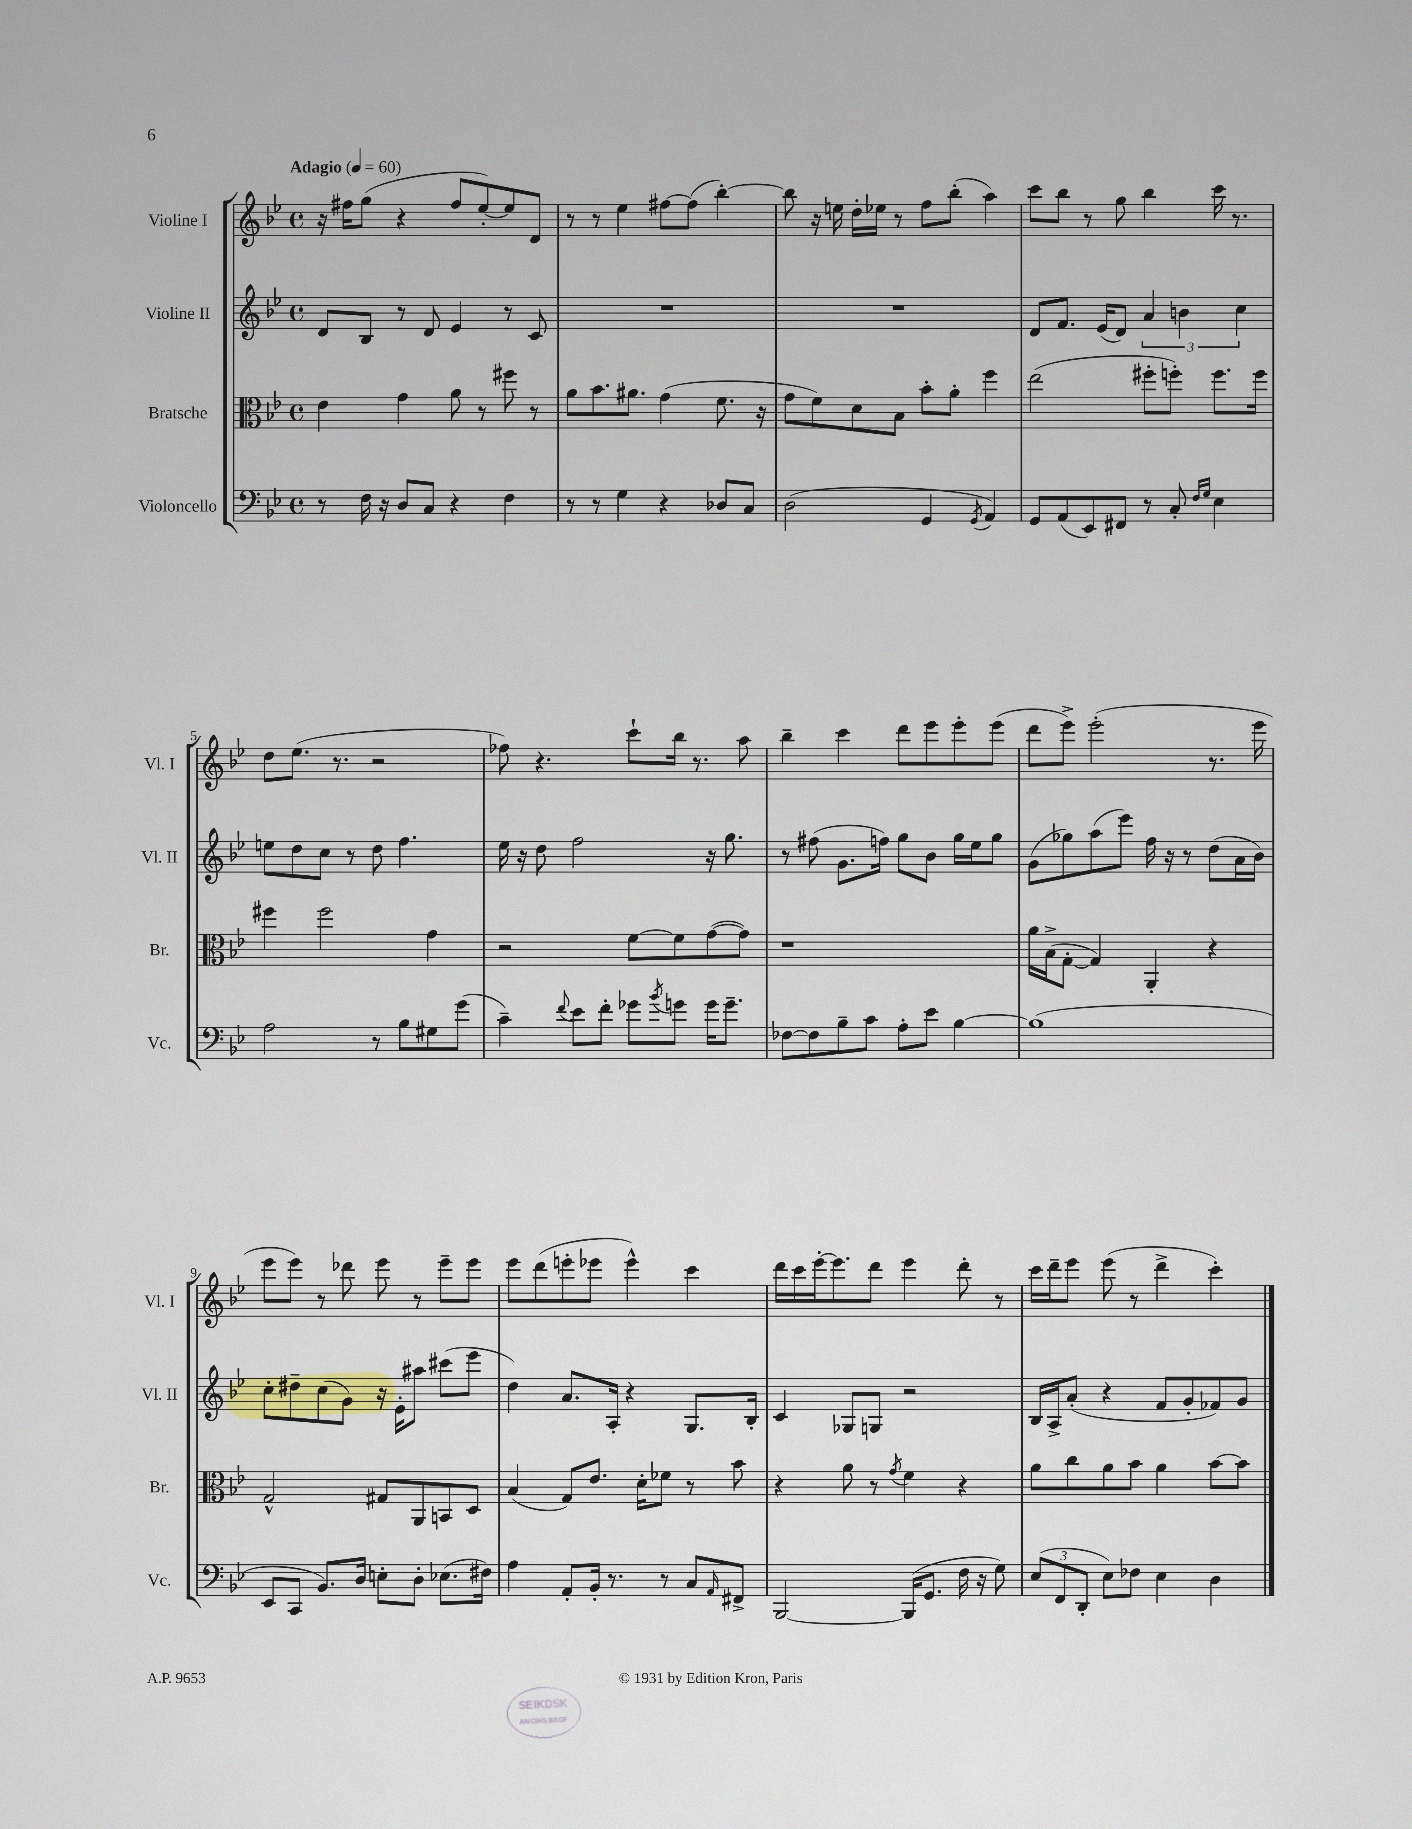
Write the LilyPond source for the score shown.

<<
\new StaffGroup <<
\new Staff = "s0" \with { instrumentName = "Violine I" shortInstrumentName = "Vl. I" } {
    \clef treble \key bes \major \defaultTimeSignature \time 4/4 \tempo "Adagio" 4 = 60
    r16 fis''16 g''8( r4 fis''8 ees''8~-.) ees''8 d'8 |
    r8 r8 ees''4 fis''8~ fis''8( bes''4~-.) |
    bes''8 r16 e''16 d''16-. ees''16 r8 f''8 bes''8-.( a''4) |
    c'''8 bes''8 r8 g''8 bes''4 c'''16 r8. |
    d''8 ees''8.( r8. r2 |
    fes''8) r4. c'''8-! bes''16 r8. a''8 |
    bes''4-- c'''4 d'''8 ees'''8 ees'''8-. ees'''8( |
    d'''8 ees'''8->) ees'''2-.( r8. ees'''16 |
    ees'''8 ees'''8) r8 des'''8 ees'''8 r8 ees'''8-- ees'''8 |
    ees'''8 d'''8( e'''8-. ees'''8 ees'''4-^) c'''4 |
    d'''16 c'''16 ees'''16~-. ees'''8. d'''8 ees'''4 d'''8-. r8 |
    c'''16 d'''16-- ees'''8 ees'''8( r8 d'''4-> c'''4-.) \bar "|." |
}
\new Staff = "s1" \with { instrumentName = "Violine II" shortInstrumentName = "Vl. II" } {
    \clef treble \key bes \major \defaultTimeSignature \time 4/4
    d'8 bes8 r8 d'8 ees'4 r8 c'8 |
    R1 |
    R1 |
    d'8 f'8. ees'16( d'8) \tuplet 3/2 { a'4 b'4 c''4 } |
    e''8 d''8 c''8 r8 d''8 f''4. |
    ees''16 r16 d''8 f''2 r16 g''8. |
    r8 fis''8( g'8. f''16) g''8 bes'8 g''16 ees''16 g''8 |
    g'8( ges''8) a''8( ees'''8) f''16 r16 r8 d''8( a'16 bes'16) |
    c''8-. dis''8-- c''8( g'8) r16 ees'16-. ais''8 cis'''8( ees'''8 |
    d''4) a'8. a16-. r4 g8. bes16-. |
    c'4 ges8 g8 r2 |
    bes16 a16-> a'8-.( r4 f'8 g'8-. fes'8) g'8 \bar "|." |
}
\new Staff = "s2" \with { instrumentName = "Bratsche" shortInstrumentName = "Br." } {
    \clef alto \key bes \major \defaultTimeSignature \time 4/4
    ees'4 g'4 a'8 r8 fis''8 r8 |
    a'8 bes'8. ais'8. g'4( f'8. r16 |
    g'8 f'8) d'8 bes8 bes'8-. a'8-. f''4 |
    ees''2( fis''8-. f''8-.) f''8. f''16 |
    fis''4 fis''2 g'4 |
    r2 f'8~ f'8 g'8~( g'8) |
    r1 |
    a'16 bes16->( g8~-. g4) a,4-. r4 |
    g2-^ gis8 a,8 b,8 d8 |
    bes4( g8) ees'8. d'16-. fes'8 r8 bes'8 |
    r4 a'8 r8 \acciaccatura { g'8 } f'4 r4 |
    a'8 c''8 a'8 bes'8 a'4 bes'8~ bes'8 \bar "|." |
}
\new Staff = "s3" \with { instrumentName = "Violoncello" shortInstrumentName = "Vc." } {
    \clef bass \key bes \major \defaultTimeSignature \time 4/4
    r8 f16 r16 d8 c8 r4 f4 |
    r8 r8 g4 r4 des8 c8 |
    d2( g,4 \acciaccatura { g,8 } a,4) |
    g,8 a,8( ees,8) fis,8 r8 c8-. \grace { f16 g16 } ees4 |
    a2 r8 bes8 gis8 g'8( |
    c'4--) \appoggiatura { f'8 } ees'8 f'8-. ges'8 \acciaccatura { bes'8 } g'8 g'16 g'8.-- |
    fes8~ fes8 bes8-- c'8 a8-. ees'8 bes4~ |
    bes1( |
    ees,8 c,8 bes,8.) d16 e8-. d8-. ees8.( fis16) |
    a4 a,8-. bes,16-. r8. r8 c8 \grace { a,16 } fis,8-> |
    bes,,2~ bes,,16( g,8. f16 r16 g8) |
    \tuplet 3/2 { ees8( f,8 d,8-. } ees8) fes8 ees4 d4 \bar "|." |
}
>>
>>
